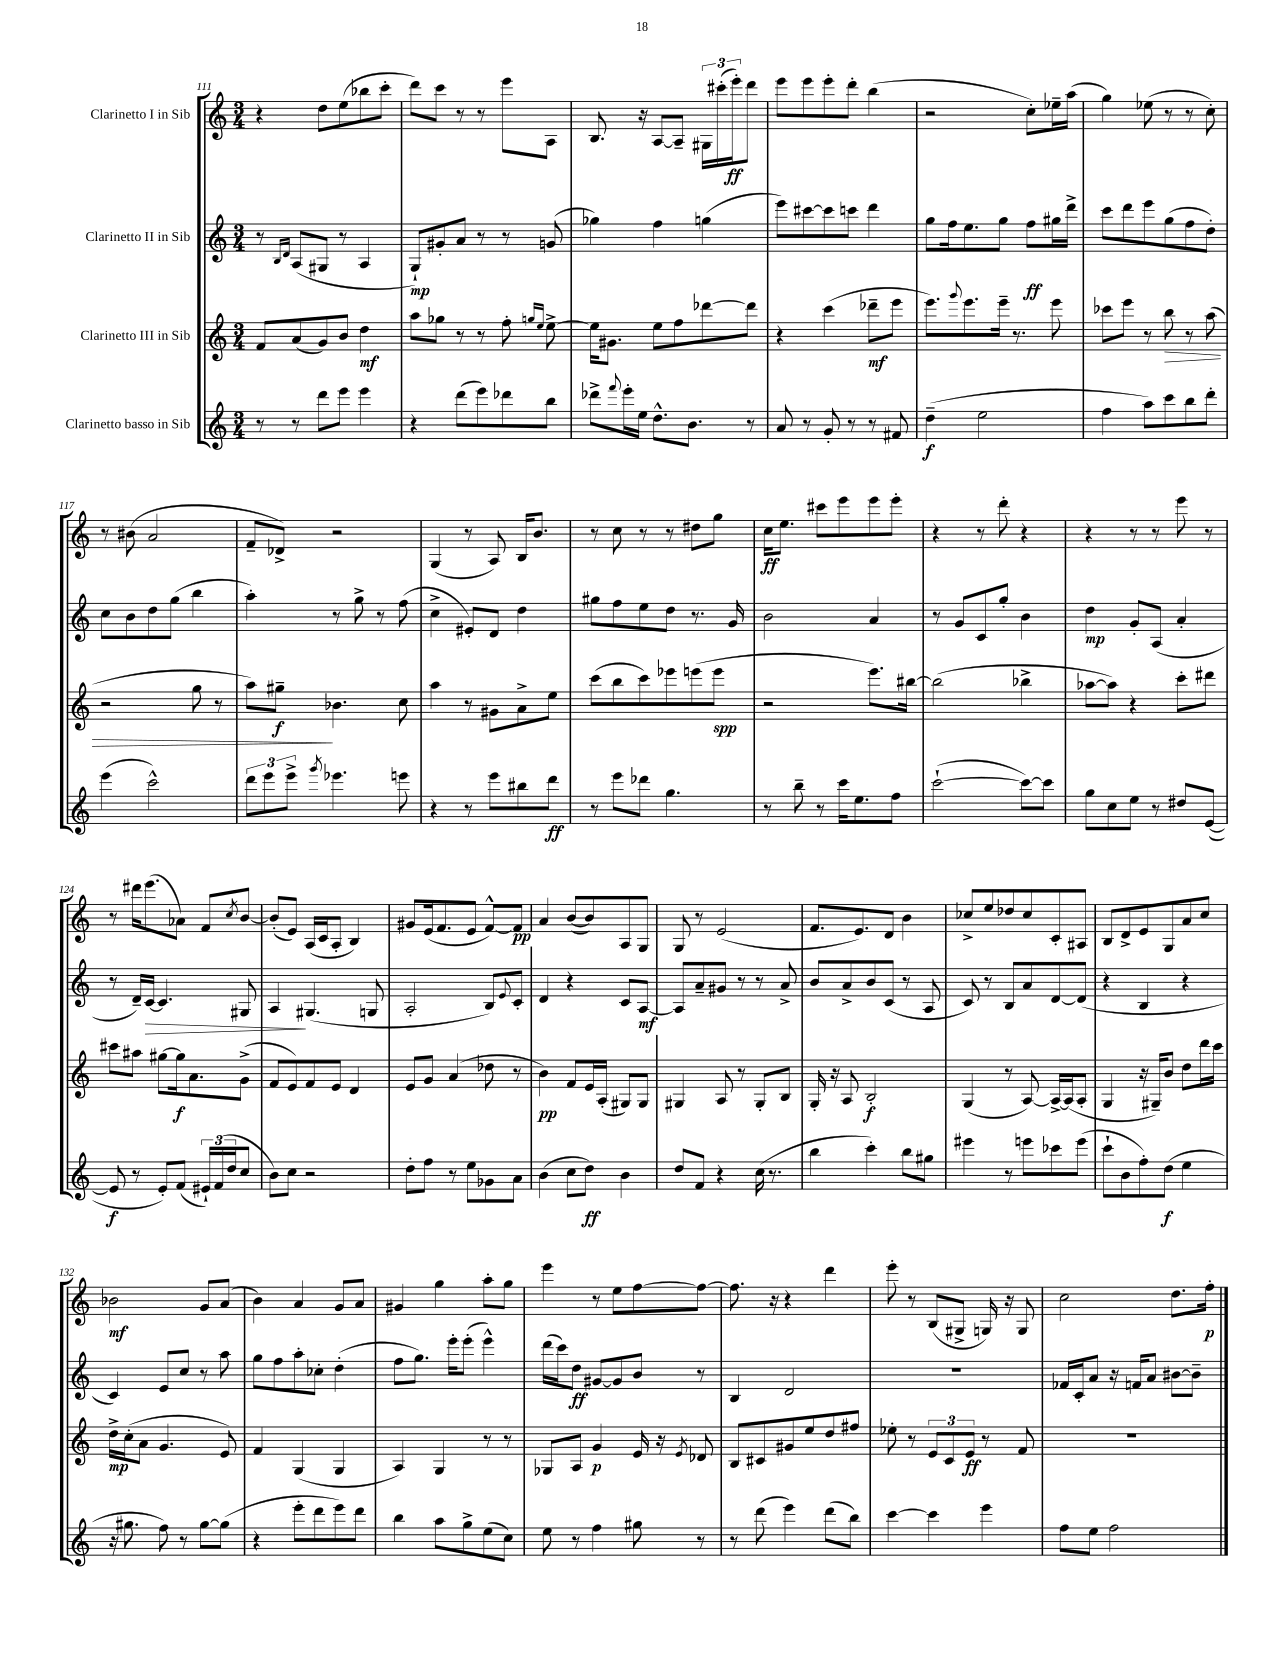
<<
\new StaffGroup <<
\new Staff = "s0" \with { instrumentName = "Clarinetto I in Sib" } {
    \clef treble \key c \major \numericTimeSignature \time 3/4
    r4 d''8 e''8( bes''8 c'''8-. |
    d'''8) c'''8 r8 r8 e'''8 a8 |
    b8. r16 a8~ a8-- \tuplet 3/2 { gis16 cis'''16-.( e'''16-.\ff) } d'''8 |
    e'''8 e'''8 e'''8-. d'''8-. b''4( |
    r2 c''8-.) ees''16-- a''16( |
    g''4) ees''8( r8 r8 c''8-.) |
    r8 bis'8( a'2 |
    f'8-- des'8->) r2 |
    g4( r8 a8) b16 b'8. |
    r8 c''8 r8 r8 dis''8 g''8 |
    c''16\ff e''8. cis'''8 e'''8 e'''8 e'''8-. |
    r4 r8 d'''8-. r4 |
    r4 r8 r8 e'''8 r8 |
    r8 dis'''16 e'''8.( aes'8) f'8 \acciaccatura { c''8 } b'8~ |
    b'8-.( e'8) a16( c'16 a8-. b4) |
    gis'8 e'16( f'8. e'8 f'8~-^) f'8\pp |
    a'4 b'8~( b'8) a8 g8 |
    g8 r8 e'2( |
    f'8. e'8.) d'8 b'4 |
    ces''8-> e''8 des''8 ces''8 c'8-. ais8 |
    b8 d'8-> e'8 g8 a'8 c''8 |
    bes'2\mf g'8 a'8( |
    b'4) a'4 g'8 a'8 |
    gis'4 g''4 a''8-. g''8 |
    e'''4 r8 e''8 f''8~ f''8~ |
    f''8. r16 r4 d'''4 |
    e'''8-. r8 b8( gis8-> g16) r16 g8 |
    c''2 d''8. f''16-.\p \bar "|." |
}
\new Staff = "s1" \with { instrumentName = "Clarinetto II in Sib" } {
    \clef treble \key c \major \numericTimeSignature \time 3/4
    r8 \grace { b16 d'16 } a8( gis8 r8 a4 |
    g8-!\mp) gis'8-. a'8 r8 r8 g'8( |
    ges''4) f''4 g''4( |
    e'''8) cis'''8~ cis'''8 c'''8 d'''4 |
    g''8 f''16 e''8. g''8 f''8\ff gis''16 d'''16-> |
    c'''8 d'''8 e'''8 g''8( f''8 d''8-.) |
    c''8 b'8 d''8 g''8( b''4 |
    a''4-.) r8 g''8-> r8 f''8( |
    c''4-> eis'8-.) d'8 d''4 |
    gis''8 f''8 e''8 d''8 r8. g'16 |
    b'2 a'4 |
    r8 g'8 c'8 g''8-. b'4 |
    d''4\mp g'8-. a8( a'4-. |
    r8 d'16--) c'16~\> c'4. gis8 |
    a4\! gis4.( g8 |
    a2-. b8) \appoggiatura { e'8 } c'8-. |
    d'4 r4 c'8 a8~\mf |
    a8 a'8-- gis'8 r8 r8 a'8-> |
    b'8 a'8-> b'8 c'8( r8 a8 |
    c'8) r8 b8 a'8 d'8~ d'8( |
    r4 b4 r4 |
    c'4) e'8 c''8 r8 a''8 |
    g''8 f''8 a''8-. ces''8-. d''4-.( |
    f''8 g''8.) e'''16-. e'''8-.( e'''4-^) |
    d'''16( c'''16) d''8\ff gis'8~ gis'8 b'8 r8 |
    b4 d'2 |
    R2. |
    fes'16 c'16-. a'8 r16 f'16 a'8 bis'8~ bis'8-- \bar "|." |
}
\new Staff = "s2" \with { instrumentName = "Clarinetto III in Sib" } {
    \clef treble \key c \major \numericTimeSignature \time 3/4
    f'8 a'8( g'8) b'8 d''4\mf |
    a''8 ges''8 r8 r8 f''8-. \grace { g''16 e''16 } e''8~-> |
    e''16 gis'8. e''8 f''8 des'''8~ des'''8 |
    r4 c'''4( des'''8--\mf e'''8 |
    e'''8.) \appoggiatura { g'''8 } e'''8. e'''16-- r8. e'''8 |
    ces'''8 e'''8 r8 b''8\> r8 a''8( |
    r2 g''8 r8 |
    a''8) gis''8--\f\! bes'4. c''8 |
    a''4 r8 gis'8 a'8-> e''8 |
    c'''8( b''8 c'''8) ees'''8 e'''8( e'''8\spp |
    r2 e'''8.) bis''16~ |
    bis''2( bes''4-> |
    aes''8~ aes''8) r4 c'''8-. dis'''8 |
    cis'''8 ais''8 gis''8~ gis''16\f a'8. g'8->( |
    f'8 e'8) f'8 e'8 d'4 |
    e'8 g'8 a'4( des''8 r8 |
    b'4\pp) f'8 e'16 a16-.( gis8) gis8 |
    gis4 a8 r8 gis8-. b8 |
    g16-. r16 a8 b2-.\f |
    g4( r8 a8~) a16~-> a16( a8-. |
    g4 r16 gis16--) b'8 d''8 d'''16 c'''16 |
    d''16->\mp c''16-.( a'8 g'4. e'8) |
    f'4 g4( g4 |
    a4) g4 r8 r8 |
    ges8 a8 g'4\p e'16 r16 \acciaccatura { e'8 } des'8 |
    b8 cis'8 gis'8 e''8 d''8 fis''8 |
    ees''8-. r8 \tuplet 3/2 { e'8 c'8 e'8\ff } r8 f'8 |
    R2. \bar "|." |
}
\new Staff = "s3" \with { instrumentName = "Clarinetto basso in Sib" } {
    \clef treble \key c \major \numericTimeSignature \time 3/4
    r8 r8 d'''8 e'''8 e'''4 |
    r4 d'''8( e'''8) des'''8 b''8 |
    des'''8-> \appoggiatura { f'''8 } e'''16-. e''16 d''8.-^ b'8. r8 |
    a'8 r8 g'8-. r8 r8 fis'8 |
    d''4--\f( e''2 |
    f''4 a''8) c'''8 b''8 d'''8-. |
    e'''4( c'''2-^) |
    \tuplet 3/2 { d'''8 e'''8 e'''8-> } \acciaccatura { g'''8 } ees'''4. e'''8 |
    r4 r8 e'''8 bis''8 d'''8\ff |
    r8 e'''8 des'''8 g''4. |
    r8 b''8-- r8 c'''16 e''8. f''8 |
    c'''2~-!( c'''8~) c'''8 |
    g''8 c''8 e''8 r8 dis''8 e'8~( |
    e'8\f r8 e'8-.) f'8( \tuplet 3/2 { eis'16-!) f'16( d''16 } c''8 |
    b'8) c''8 r2 |
    d''8-. f''8 r8 e''8 ges'8 a'8 |
    b'4( c''8 d''8\ff) b'4 |
    d''8 f'8 r4 c''16( r8. |
    b''4 c'''4-.) b''8 gis''8 |
    eis'''4 r8 e'''8 ces'''8 e'''8( |
    c'''8-! b'8 f''8-.) d''8\f( e''4 |
    r16 gis''8. f''8) r8 gis''8~ gis''8( |
    r4 e'''8-. d'''8 e'''8) d'''8 |
    b''4 a''8 g''8-> e''8( c''8) |
    e''8 r8 f''4 gis''8 r8 |
    r8 d'''8( e'''4) d'''8( b''8) |
    c'''4~ c'''4 e'''4 |
    f''8 e''8 f''2 \bar "|." |
}
>>
>>
\layout { \context { \Score currentBarNumber = #111 } }
